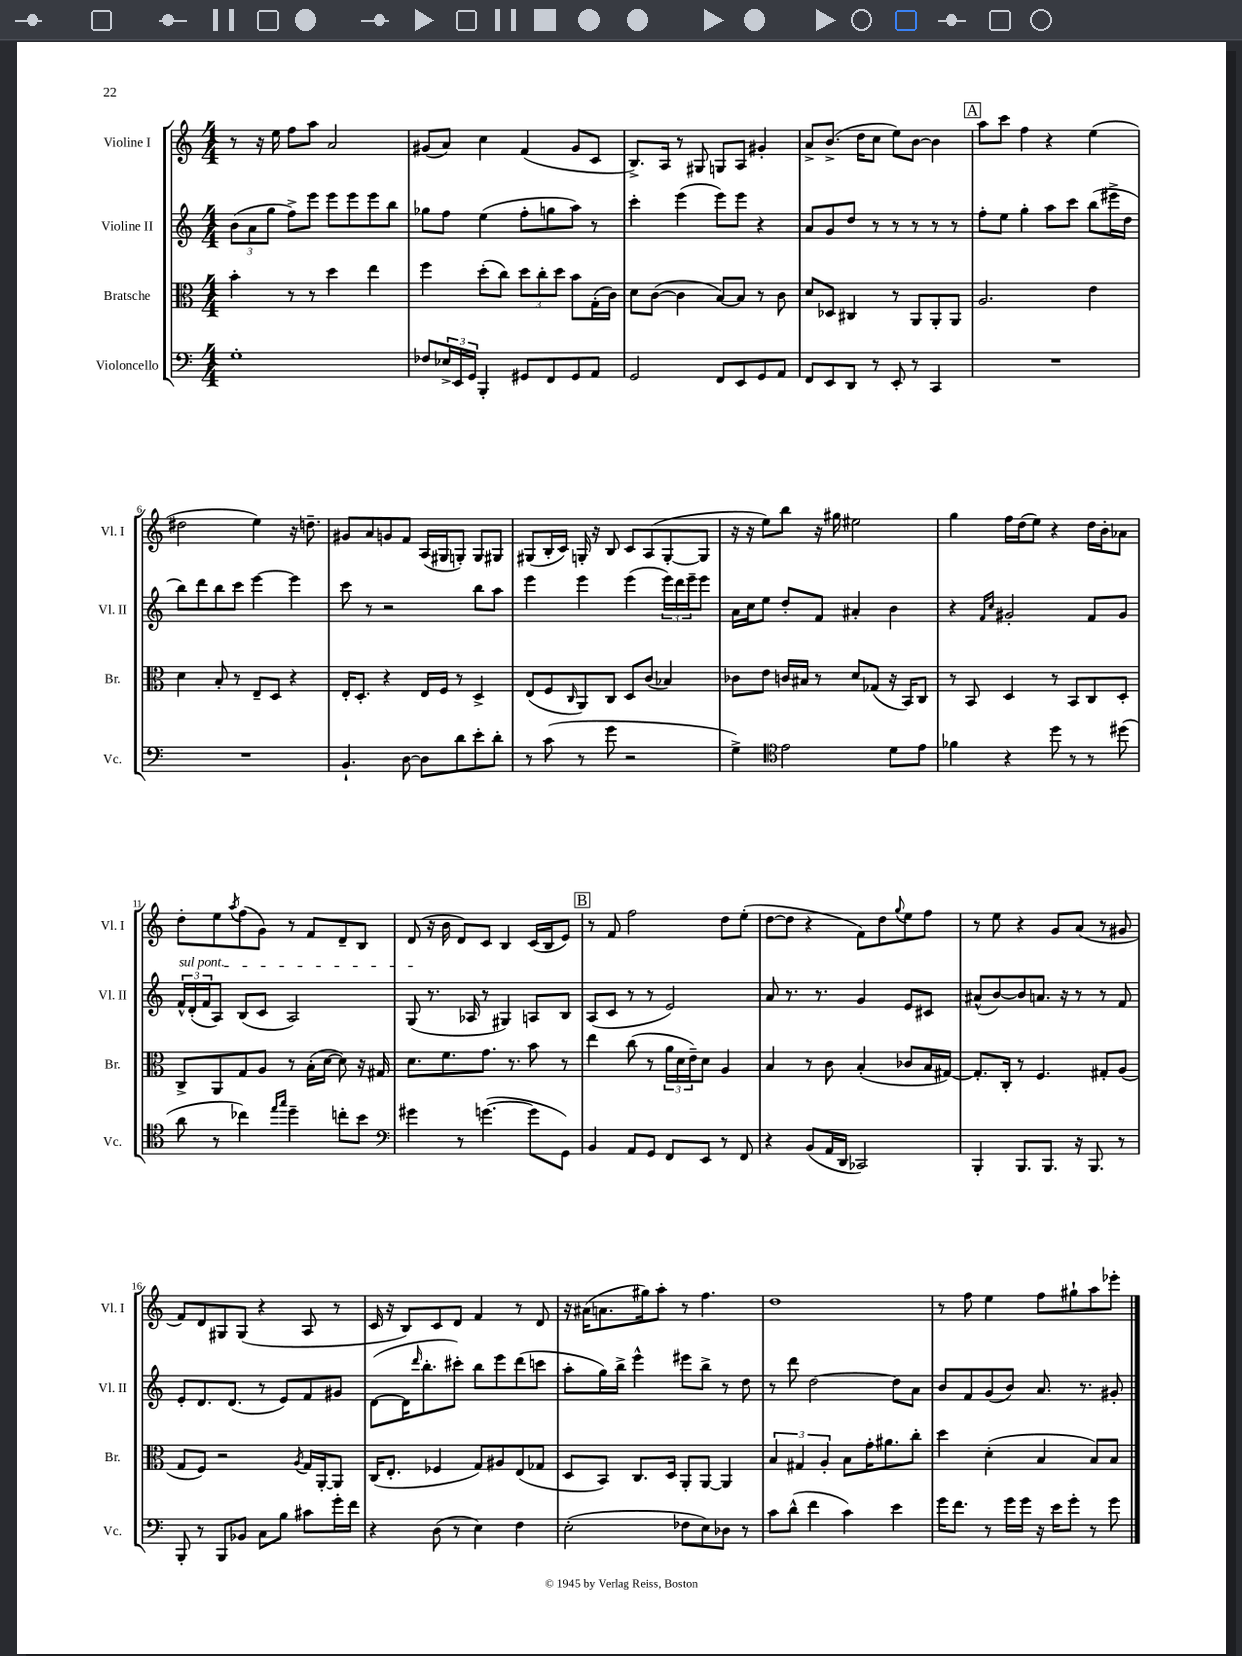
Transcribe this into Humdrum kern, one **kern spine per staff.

**kern	**kern	**kern	**kern
*staff4	*staff3	*staff2	*staff1
*clefF4	*clefC3	*clefG2	*clefG2
*k[]	*k[]	*k[]	*k[]
*M4/4	*M4/4	*M4/4	*M4/4
1G'	4b'	(12b	8r
.	.	12a	.
.	.	.	16r
.	.	12gg	.
.	.	.	16ee
.	8r	8ff^)	8ff
.	8r	8eee	8aa
.	4dd	8eee	2a
.	.	8eee	.
.	4ee	8eee	.
.	.	8bb	.
=	=	=	=
8F-	4ff	8gg-	(8g#
24E-^	.	8ff	8a)
24EE	.	.	.
24GG	.	.	.
4BBB'	(8dd'	(4ee	4cc
.	8cc)	.	.
8GG#	12dd	8ff'	(4f
.	12cc'	.	.
8FF	.	8gg	.
.	12dd	.	.
8GG#	8b	8aa)	8g#
8AA	(16G'	8r	8c
.	16c)	.	.
=	=	=	=
2GG	8d	4ccc'	8.B^)
.	([8c	.	.
.	.	.	16A
.	4c]	(4eee	8r
.	.	.	8G#
8FF	[8B)	8eee)	8G
8EE	8B]	8eee	8A
8GG	8r	4r	4g#'
8AA	8c	.	.
=	=	=	=
8FF	8d	8a	8a^
8EE	8D-	8g	(8.b^
8DD	4C#	8dd	.
.	.	.	16dd
8r	.	8r	8cc
8EE'	8r	8r	8ee)
8r	8AA	8r	[8b
4CC	8AA'	8r	4b]
.	8AA	8r	.
=	=	=	=
1r	2.A	8ff'	8aa
.	.	8ee	8ccc
.	.	4gg'	4ff
.	.	8aa	4r
.	.	8ccc	.
.	4e	(8bb	(4ee
.	.	16eee#^	.
.	.	16dd	.
=	=	=	=
1r	4d	8bb)	2dd#
.	.	8ddd	.
.	8B'	8bb	.
.	8r	8ccc	.
.	8E~	[4eee	4ee)
.	8D	.	.
.	4r	4eee]	16r
.	.	.	8.dd~
=	=	=	=
4.BB`	16E'	8ccc	8g#
.	8.D'	.	.
.	.	8r	8a
.	4r	2r	8g
[8D	.	.	8f
8D]	16E	.	(16A
.	16F	.	16G#
8d	8r	.	8G')
8e'	4D^	8bb	8G
8d'	.	8aa	8G#
=	=	=	=
8r	(8E	4eee	(8G#
(8c	8F	.	16B'
.	.	.	16c)
.	16qqC	.	.
8r	8AA)	4eee	16G'
.	.	.	16r
8g	8C	.	8B
2r	8D	(4eee	8c
.	(8c	.	(8A
.	4B-)	24eee)	[8G'
.	.	24ddd	.
.	.	24eee~	.
.	.	8eee	8G]
=	=	=	=
4G^)	8c-	16a	16r
.	.	16cc	16r
.	8e	8ee	8ee)
*clefC4	*	*	*
2e	16c	8dd'	8bb
.	16B#	.	.
.	8r	8f	16r
.	.	.	16gg#
.	8d	4a#'	2ee#
.	(8G-	.	.
8d	16r	4b	.
.	16BB)	.	.
8e	8C	.	.
=	=	=	=
4f-	8r	4r	4gg
.	8BB	.	.
.	.	16qqf	.
.	.	16qqcc	.
4r	4D	2g#'	16ff
.	.	.	(16dd
.	.	.	8ee)
8dd	8r	.	4r
8r	8BB	.	.
8r	8C	8f	16dd
.	.	.	16b'
(8dd#	8D'	8g#	8a-
=	=	=	=
8a	8C^	24f^^	8dd'
.	.	(24d'	.
.	.	24f	.
8r	8AA	8A)	8ee
.	.	.	8qaa
4cc-)	8G	(8B	(8ff
.	8A	8c	8g)
16qqee	.	.	.
16qqgg	.	.	.
4dd~	8r	2A)	8r
.	(16B'	.	8f
.	[16d	.	.
8cc'	8d])	.	8d~
8b	16r	.	8B
.	16G#	.	.
=	=	=	=
*clefF4	*	*	*
4g#	8.d	(8G	(8d
.	.	8.r	16r
.	8.f	.	16b
8r	.	.	8d)
.	.	16A-	.
([4.g	8.g	8r	8c
.	.	4G#)	4B
.	8.r	.	.
8g]	8b	8A	(16c
.	.	.	16B
8GG)	8r	8B	8e)
=	=	=	=
4BB	4ee	(8A	8r
.	.	8c	8f
8AA	(8cc	8r	2ff
8GG	8r	8r	.
8FF	24a	2e)	.
.	24d	.	.
.	24e~)	.	.
8EE	8d	.	.
8r	4A	.	8dd
8FF	.	.	(8ee'
=	=	=	=
4r	4B	8a	[8dd
.	.	8.r	8dd]
(8BB	8r	.	4r
.	.	8.r	.
16AA	8c	.	.
16DD	.	.	.
2CC-)	(4B'	4g	8f)
.	.	.	8dd
.	.	.	8qqgg
.	8c-	8e	8ee
.	16B	8c#	8ff
.	[16G#)	.	.
=	=	=	=
4BBB'	8.G#']	(8a#^^	8r
.	.	[8b)	8ee
.	16C'	.	.
8.BBB	8r	8b]	4r
.	4.F	8.a	.
8.BBB	.	.	.
.	.	.	8g
.	.	16r	.
16r	.	8r	(8a
8.BBB	.	.	.
.	8G#'	8r	8r
8r	(8A	8f	8g#
=	=	=	=
8BBB'	8G	8e'	8f)
8r	8F)	8.d	8d
8BBB	2r	.	8G#
.	.	(8.d	.
8BB-	.	.	(8G#
8C	.	8r	4r
8B	.	8e)	.
.	8qA	.	.
8c#	16G	8f	8A
.	[16AA'	.	.
16g'	8AA]	8g#	8r
16f	.	.	.
=	=	=	=
4r	(16C	([8d	16c
.	8.E'	.	16r
.	.	16d]	8B)
.	.	16qqddd	.
.	.	8.bb'	.
(8D	4F-	.	8c
8r	.	8ccc#')	8d
4E)	8G)	8bb	4f
.	8A#	8eee	.
4F	(8E	(8ddd	8r
.	8G-	8ccc	8d
=	=	=	=
(2E'	8D	8aa'	16r
.	.	.	(16a#
.	8BB)	16gg)	8.a
.	.	16bb^	.
.	8.C	4eee^^	.
.	.	.	16gg#)
.	.	.	8aa'
.	16D	.	.
8F-	8AA'	8eee#	8r
8E)	[8AA	8bb^	4.ff
8D-	4AA]	8r	.
8r	.	8dd	.
=	=	=	=
8c	6B	8r	1dd
(8d^^	.	8ddd	.
.	6G#	.	.
4f	.	[2dd	.
.	6A'	.	.
4c)	8B	.	.
.	16g'	.	.
.	8.a#	.	.
4e	.	8dd]	.
.	8cc'	8a	.
=	=	=	=
16g	4dd	8b	8r
8.f	.	.	.
.	.	8f	8ff
8r	(4d'	(8g	4ee
16g	.	8b)	.
16g	.	.	.
16r	4B	8.a	8ff
16e	.	.	.
8g'	.	.	8gg#`
.	.	8.r	.
8r	8B)	.	8aa
8g	8B	8g#'	8eee-'
==	==	==	==
*-	*-	*-	*-
